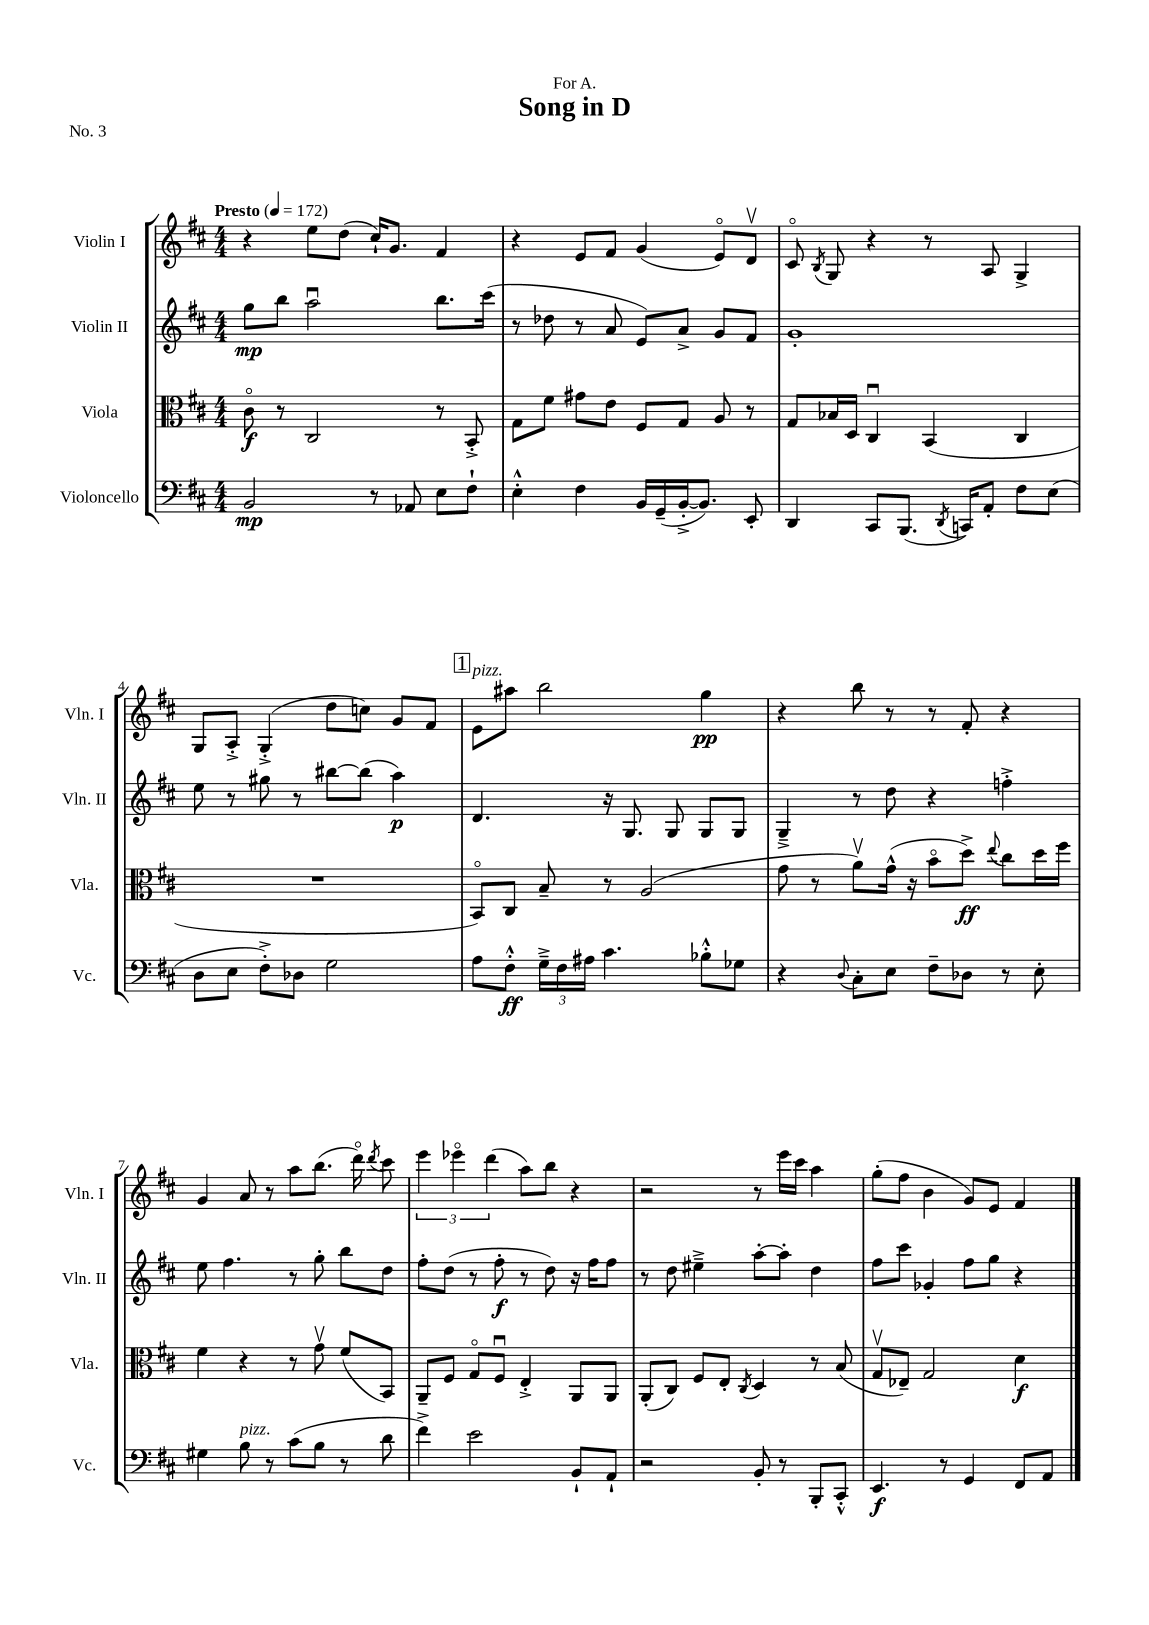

**kern	**kern	**kern	**kern
*staff4	*staff3	*staff2	*staff1
*clefF4	*clefC3	*clefG2	*clefG2
*k[f#c#]	*k[f#c#]	*k[f#c#]	*k[f#c#]
*M4/4	*M4/4	*M4/4	*M4/4
*MM172	*MM172	*MM172	*MM172
2BB	8c#o	8gg	4r
.	8r	8bb	.
.	2C#	2aau	8ee
.	.	.	(8dd
8r	.	.	16cc#`)
.	.	.	8.g
8AA-	.	.	.
8E	8r	8.bb	4f#
8F#`	8BB'^	.	.
.	.	(16ccc#	.
=	=	=	=
4E'^^	8G	8r	4r
.	8f#	8dd-	.
4F#	8g#	8r	8e
.	8e	8a	8f#
16BB	8F#	8e)	(4g
(16GG~	.	.	.
[16BB'^	8G	8a^	.
8.BB])	.	.	.
.	8A	8g	8eo)
8EE'	8r	8f#	8dv
=	=	=	=
4DD	8G	1g'	8c#o
.	.	.	8qB
.	16B-	.	8G
.	16D	.	.
8CC#	4C#u	.	4r
(8.BBB	.	.	.
.	(4BB	.	8r
8qDD	.	.	.
16CC)	.	.	.
8AA'	.	.	8A
8F#	4C#	.	4G^
(8E	.	.	.
=	=	=	=
8D	1r	8ee	8G
8E	.	8r	8A'^
8F#'^)	.	8gg#	(4G'^
8D-	.	8r	.
2G	.	[8bb#	8dd
.	.	(8bb#]	8cc)
.	.	4aa)	8g
.	.	.	8f#
=	=	=	=
8A	8BBo)	4.d	8e
8F#'^^	8C#	.	8aa#
24G~^	8B~	.	2bb
24F#	.	.	.
24A#	.	.	.
4.c#	8r	16r	.
.	.	8.G	.
.	(2A	.	.
.	.	8G	.
8B-'^^	.	8G	4gg
8G-	.	8G	.
=	=	=	=
4r	8g	4G~^	4r
.	8r	.	.
8qqD	.	.	.
8C#'	8av)	8r	8bb
8E	(16g^^	8dd	8r
.	16r	.	.
8F#~	8bo	4r	8r
8D-	8dd^)	.	8f#'
.	8qqee	.	.
8r	8cc#	4ff'^	4r
8E'	16dd	.	.
.	16ff#	.	.
=	=	=	=
4G#	4f#	8ee	4g
.	.	4.ff#	.
8B	4r	.	8a
8r	.	.	8r
(8c#	8r	8r	8aa
8B	8gv	8gg'	(8.bb
8r	(8f#	8bb	.
.	.	.	16dddo)
.	.	.	8qddd
8d	8BB)	8dd	8ccc#
=	=	=	=
4f#^)	8AA~	8ff#'	6eee
.	8F#	(8dd	.
.	.	.	6eee-o
2e	8Go	8r	.
.	.	.	(6ddd
.	8F#u	8ff#'	.
.	4E'^	8r	8aa)
.	.	8dd)	8bb
8BB`	8AA	16r	4r
.	.	16ff#	.
8AA`	8AA	8ff#	.
=	=	=	=
2r	(8AA'	8r	2r
.	8C#)	8dd	.
.	8F#	4ee#~^	.
.	8E'	.	.
.	8qC#	.	.
8BB'	4D	[8aa'	8r
8r	.	8aa']	16eee
.	.	.	16ccc#
8BBB'	8r	4dd	4aa
8CC#'^^	(8B	.	.
=	=	=	=
4.EE	8Gv	8ff#	(8gg'
.	8E-~)	8ccc#	8ff#
.	2G	4g-'	4b
8r	.	.	.
4GG	.	8ff#	8g)
.	.	8gg	8e
8FF#	4d	4r	4f#
8AA	.	.	.
==	==	==	==
*-	*-	*-	*-
